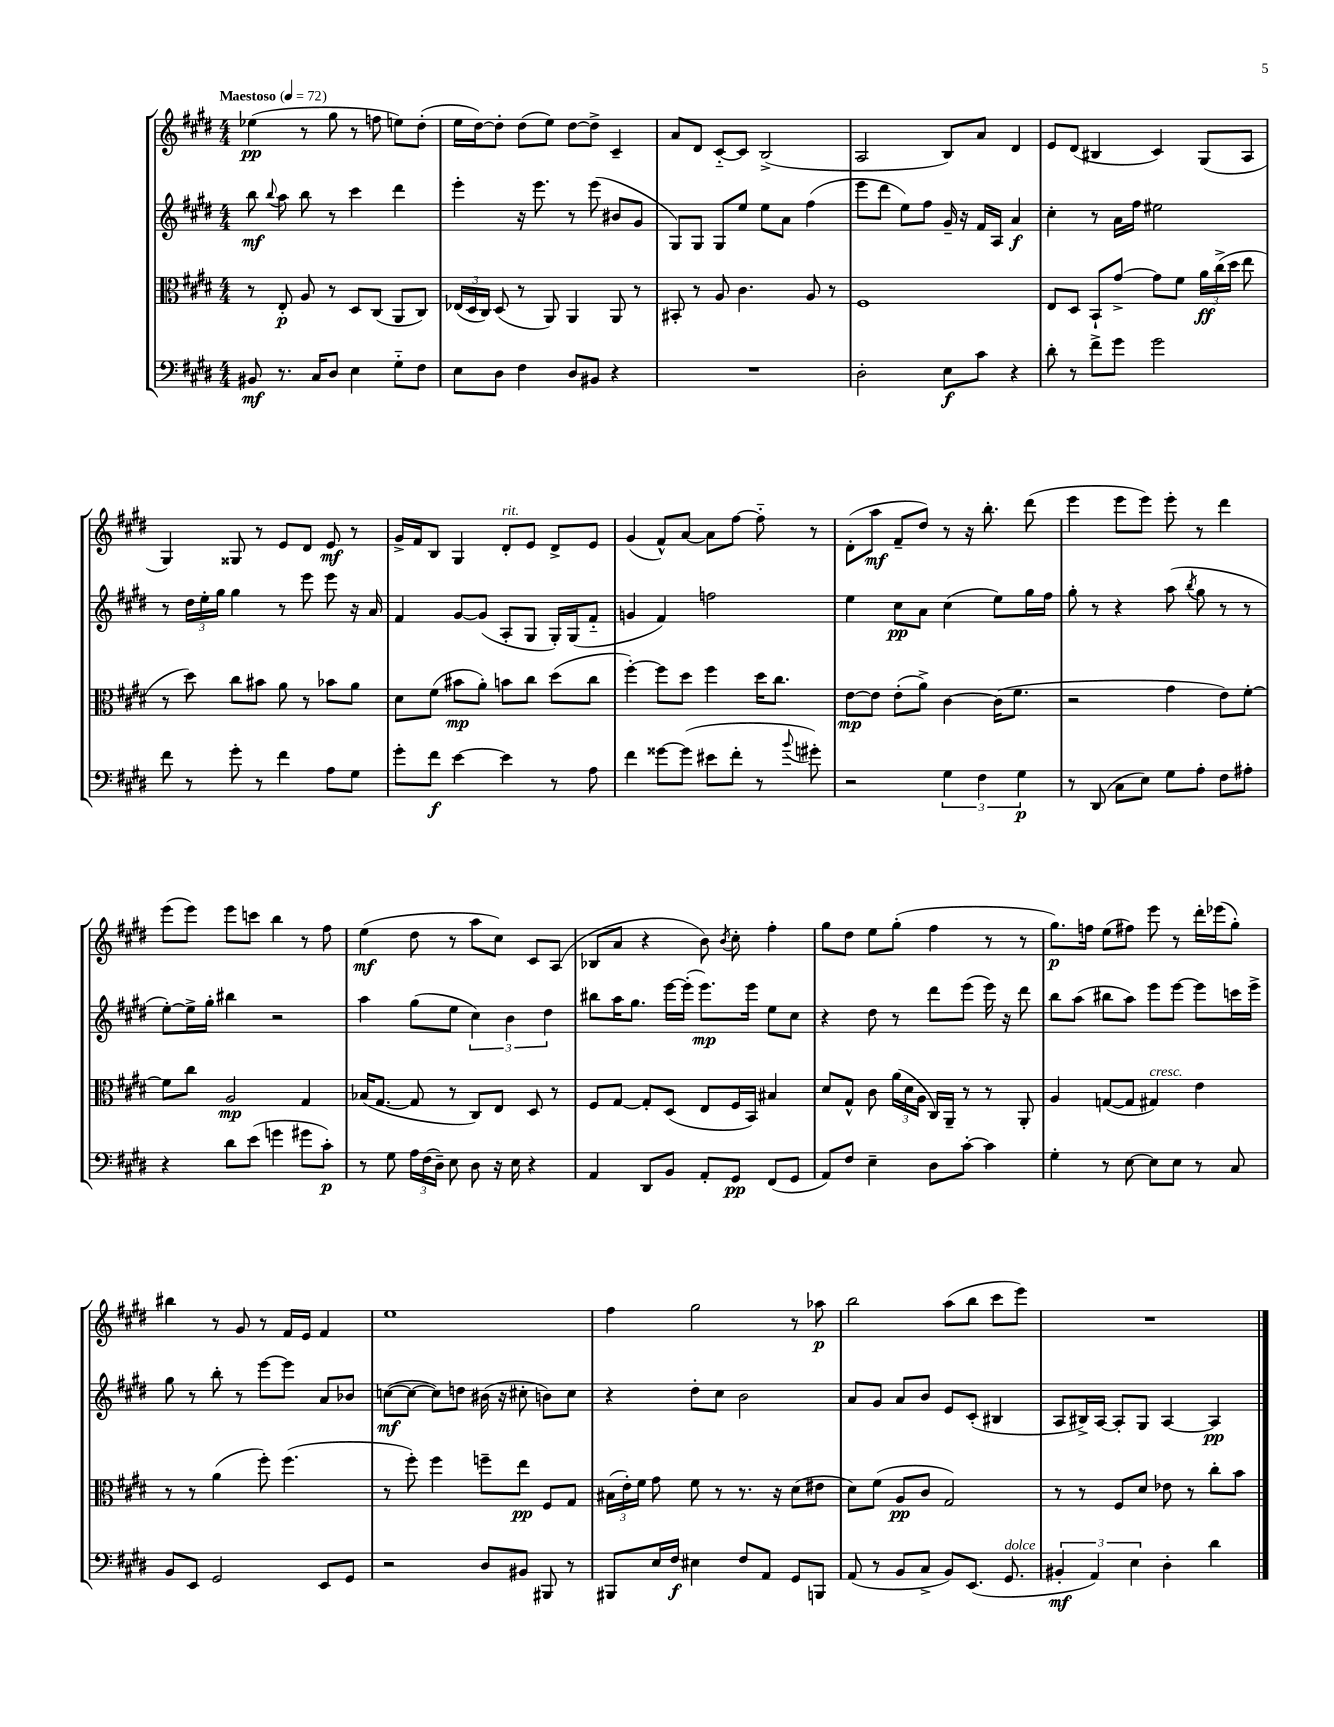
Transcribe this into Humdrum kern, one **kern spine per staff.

**kern	**dynam	**kern	**dynam	**kern	**dynam	**kern	**dynam
*part4	*part4	*part3	*part3	*part2	*part2	*part1	*part1
*staff4	*staff4	*staff3	*staff3	*staff2	*staff2	*staff1	*staff1
*clefF4	*	*clefC3	*	*clefG2	*	*clefG2	*
*k[f#c#g#d#]	*	*k[f#c#g#d#]	*	*k[f#c#g#d#]	*	*k[f#c#g#d#]	*
*M4/4	*	*M4/4	*	*M4/4	*	*M4/4	*
*MM72	*	*MM72	*	*MM72	*	*MM72	*
=1	=1	=1	=1	=1	=1	=1	=1
!	!	!	!	!	!	!LO:TX:a:B:t=Maestoso	!
8BB#X/	mf	8r	.	8bb\	mf	(4ee-X\	pp
.	.	.	.	8qqbb/	.	.	.
8.r	.	8E'/	p	8aa\	.	.	.
.	.	8A/	.	8bb\	.	8r	.
16C#/KL	.	.	.	.	.	.	.
8D#/J	.	8r	.	8r	.	8gg#\	.
4E\	.	8D#/L	.	4ccc#\	.	8r	.
.	.	(8C#/J	.	.	.	8ffn\	.
8G#\L	.	8AA/L	.	4ddd#\	.	8een\L)	.
8F#\J	.	8C#/J)	.	.	.	(8dd#'\J	.
=2	=2	=2	=2	=2	=2	=2	=2
8E\L	.	(24E-X/LL	.	4eee'\	.	16ee\LL	.
.	.	24D#/	.	.	.	.	.
.	.	.	.	.	.	[16dd#\J)	.
.	.	24C#/JJ)	.	.	.	.	.
8D#\J	.	(8D#/	.	.	.	8dd#'\J]	.
4F#\	.	8r	.	16r	.	(8dd#\L	.
.	.	.	.	8.eee\	.	.	.
.	.	8AA/)	.	.	.	8ee\J)	.
8D#/L	.	4AA/	.	8r	.	[8dd#\L	.
8BB#X/J	.	.	.	(8eee\	.	8dd#^\J]	.
4r	.	8AA/	.	8b#X/L	.	4c#~/	.
.	.	8r	.	8g#/J	.	.	.
=3	=3	=3	=3	=3	=3	=3	=3
1r	.	8BB#X'/	.	8G#/L)	.	8a/L	.
.	.	8r	.	8G#/J	.	8d#/J	.
.	.	8A/	.	8G#/L	.	[8c#/L	.
.	.	4.c#\	.	8ee/J	.	8c#/J]	.
.	.	.	.	8ee\L	.	(2B^/	.
.	.	.	.	8a\J	.	.	.
.	.	8A/	.	(4ff#\	.	.	.
.	.	8r	.	.	.	.	.
=4	=4	=4	=4	=4	=4	=4	=4
2D#'\	.	1F#	.	8eee\L	.	2A/	.
.	.	.	.	8ddd#\J	.	.	.
.	.	.	.	8ee\L)	.	.	.
.	.	.	.	8ff#\J	.	.	.
8E\L	f	.	.	16g#~/	.	8B/L)	.
.	.	.	.	16r	.	.	.
8c#\J	.	.	.	16f#/LL	.	8a/J	.
.	.	.	.	16A/JJ	.	.	.
4r	.	.	.	4a/	f	4d#/	.
=5	=5	=5	=5	=5	=5	=5	=5
8d#'\	.	8E/L	.	4cc#'\	.	8e/L	.
8r	.	8D#/J	.	.	.	(8d#/J	.
8f#^\L	.	8BB`/L	.	8r	.	4B#X/	.
8g#\J	.	[8g#^/J	.	16a\LL	.	.	.
.	.	.	.	16ff#\JJ	.	.	.
2g#\	.	8g#\L]	.	2ee#X\	.	4c#/)	.
.	.	8f#\J	.	.	.	.	.
.	.	24a\LL	ff	.	.	(8G#/L	.
.	.	(24cc#^\	.	.	.	.	.
.	.	24dd#\JJ	.	.	.	.	.
.	.	8ee\	.	.	.	8A/J	.
!!LO:LB:g=z
=6	=6	=6	=6	=6	=6	=6	=6
8f#\	.	8r	.	8r	.	4G#/)	.
8r	.	8dd#\)	.	24dd#\LL	.	.	.
.	.	.	.	24ee'\	.	.	.
.	.	.	.	24gg#\JJ	.	.	.
8g#'\	.	8cc#\L	.	4gg#\	.	8G##X/	.
8r	.	8b#X\J	.	.	.	8r	.
4f#\	.	8a\	.	8r	.	8e/L	.
.	.	8r	.	8eee\	.	8d#/J	.
8A\L	.	8b-X\L	.	8eee\	.	8e/	mf
8G#\J	.	8a\J	.	16r	.	8r	.
.	.	.	.	16a/	.	.	.
=7	=7	=7	=7	=7	=7	=7	=7
8g#'\L	.	8d#\L	.	4f#/	.	16g#^/LL	.
.	.	.	.	.	.	16f#/J	.
8f#\J	f	(8f#\J	.	.	.	8B/J	.
[4e\	.	8b#X\L	mp	[8g#/L	.	4G#/	.
.	.	8a'\J)	.	(8g#/J]	.	.	.
!	!	!	!	!	!	!LO:TX:a:i:t=rit.	!
4e\]	.	8bn\L	.	8A'/L	.	8d#'/L	.
.	.	8cc#\J	.	8G#/J	.	8e/J	.
8r	.	(8dd#\L	.	16G#'/LL)	.	8d#^/L	.
.	.	.	.	(16G#/J	.	.	.
8A\	.	8cc#\J	.	8f#/J	.	8e/J	.
=8	=8	=8	=8	=8	=8	=8	=8
4f#\	.	[4ff#'\)	.	4gn/	.	(4g#/	.
[8g##X\L	.	8ff#\L]	.	4f#/)	.	8f#^^/L)	.
(8g##\J]	.	8dd#\J	.	.	.	[8a/J	.
8e#X\L	.	4ff#\	.	2ffn\	.	8a\L]	.
8f#'\J	.	.	.	.	.	[8ff#\J	.
8r	.	16dd#\KL	.	.	.	8ff#\]	.
.	.	8.cc#\J	.	.	.	.	.
8qqb/	.	.	.	.	.	.	.
8g#X'\)	.	.	.	.	.	8r	.
=9	=9	=9	=9	=9	=9	=9	=9
2r	.	[8e\L	mp	4ee\	.	(8d#'\L	.
.	.	8e\J]	.	.	.	8aa\J	mf
.	.	(8e'\L	.	8cc#\L	pp	8f#~/L	.
.	.	8a^\J)	.	8a\J	.	8dd#/J)	.
6G#\	.	[4c#\	.	(4cc#\	.	8r	.
.	.	.	.	.	.	16r	.
6F#\	.	.	.	.	.	.	.
.	.	.	.	.	.	8.bb'\	.
.	.	(16c#\KL]	.	8ee\L)	.	.	.
.	.	8.f#\J	.	.	.	.	.
6G#\	p	.	.	.	.	.	.
.	.	.	.	16gg#\L	.	(8ddd#\	.
.	.	.	.	16ff#\JJ	.	.	.
=10	=10	=10	=10	=10	=10	=10	=10
8r	.	2r	.	8gg#'\	.	4eee\	.
(8DD#/	.	.	.	8r	.	.	.
8C#\L	.	.	.	4r	.	8eee\L	.
8E\J)	.	.	.	.	.	8eee\J)	.
8G#\L	.	4g#\	.	(8aa\	.	8eee'\	.
.	.	.	.	8qbb/	.	.	.
8A'\J	.	.	.	8gg#\	.	8r	.
8F#\L	.	8e\L)	.	8r	.	4ddd#\	.
8A#X'\J	.	[8f#'\J	.	8r	.	.	.
!!LO:LB:g=z
=11	=11	=11	=11	=11	=11	=11	=11
4r	.	8f#\L]	.	[8ee'\L)	.	(8eee\L	.
.	.	8cc#\J	.	16ee^\L]	.	8eee\J)	.
.	.	.	.	16gg#'\JJ	.	.	.
8d#\L	.	2A/	mp	4bb#X\	.	8eee\L	.
(8e\J	.	.	.	.	.	8cccn\J	.
4gn\	.	.	.	2r	.	4bb\	.
8g#X\L	.	4G#/	.	.	.	8r	.
8c#'\J)	p	.	.	.	.	8ff#\	.
=12	=12	=12	=12	=12	=12	=12	=12
8r	.	(16B-X/KL	.	4aa\	.	(4ee\	mf
.	.	[8.G#/J	.	.	.	.	.
8G#\	.	.	.	.	.	.	.
24A\LL	.	8G#/]	.	(8gg#\L	.	8dd#\	.
(24F#\	.	.	.	.	.	.	.
24D#~\JJ)	.	.	.	.	.	.	.
8E\	.	8r	.	8ee\J	.	8r	.
8D#\	.	8C#/L)	.	6cc#\)	.	8aa\L	.
16r	.	8E/J	.	.	.	8cc#\J)	.
.	.	.	.	6b\	.	.	.
16E\	.	.	.	.	.	.	.
4r	.	8D#/	.	.	.	8c#/L	.
.	.	.	.	6dd#\	.	.	.
.	.	8r	.	.	.	(8A/J	.
=13	=13	=13	=13	=13	=13	=13	=13
4AA/	.	8F#/L	.	8bb#X\L	.	8B-X/L	.
.	.	[8G#/J	.	16aa\K	.	8a/J	.
.	.	.	.	8.gg#\J	.	.	.
8DD#/L	.	8G#'/L]	.	.	.	4r	.
8BB/J	.	(8D#/J	.	[16eee\LL	.	.	.
.	.	.	.	(16eee'\JJ]	.	.	.
8AA'/L	.	8E/L	.	8.eee\L)	mp	8b\)	.
.	.	.	.	.	.	8qb/	.
8GG#/J	pp	16F#/L	.	.	.	8cc#'\	.
.	.	16BB/JJ)	.	16eee\Jk	.	.	.
(8FF#/L	.	4B#X/	.	8ee\L	.	4ff#'\	.
8GG#/J	.	.	.	8cc#\J	.	.	.
=14	=14	=14	=14	=14	=14	=14	=14
8AA/L)	.	8d#/L	.	4r	.	8gg#\L	.
8F#/J	.	8G#^^/J	.	.	.	8dd#\J	.
4E~\	.	8c#\	.	8dd#\	.	8ee\L	.
.	.	(24a\LL	.	8r	.	(8gg#'\J	.
.	.	24d#\	.	.	.	.	.
.	.	24A\JJ	.	.	.	.	.
8D#\L	.	16C#/LL)	.	8ddd#\L	.	4ff#\	.
.	.	16AA~/JJ	.	.	.	.	.
[8c#'\J	.	8r	.	(8eee\J	.	.	.
4c#\]	.	8r	.	16eee\)	.	8r	.
.	.	.	.	16r	.	.	.
.	.	8AA'/	.	8ddd#\	.	8r	.
=15	=15	=15	=15	=15	=15	=15	=15
4G#'\	.	4A/	.	8bb\L	.	8.gg#\L)	p
.	.	.	.	(8aa\J	.	.	.
.	.	.	.	.	.	16ffn\Jk	.
8r	.	([8Gn/L	.	8bb#X\L	.	(8ee\L	.
[8E\	.	8G/J]	.	8aa\J)	.	8ff#X\J)	.
!	!	!LO:TX:a:i:t=cresc.	!	!	!	!	!
8E\L]	.	4G#X/)	.	8eee\L	.	8eee\	.
8E\J	.	.	.	[8eee\J	.	8r	.
8r	.	4e\	.	8eee\L]	.	16ddd#'\LL	.
.	.	.	.	.	.	(16eee-X\J	.
8C#/	.	.	.	16cccn\L	.	8gg#'\J)	.
.	.	.	.	16eee^\JJ	.	.	.
!!LO:LB:g=z
=16	=16	=16	=16	=16	=16	=16	=16
8BB/L	.	8r	.	8gg#\	.	4bb#X\	.
8EE/J	.	8r	.	8r	.	.	.
2GG#/	.	(4a\	.	8bb'\	.	8r	.
.	.	.	.	8r	.	8g#/	.
.	.	8ff#'\)	.	[8eee\L	.	8r	.
.	.	(4.ff#\	.	8eee\J]	.	16f#/LL	.
.	.	.	.	.	.	16e/JJ	.
8EE/L	.	.	.	8a/L	.	4f#/	.
8GG#/J	.	.	.	8b-X/J	.	.	.
=17	=17	=17	=17	=17	=17	=17	=17
2r	.	8r	.	([8ccn\L	mf	1ee	.
.	.	8ff#'\)	.	8cc\J_	.	.	.
.	.	4ff#\	.	8cc\L])	.	.	.
.	.	.	.	8ddn\J	.	.	.
8D#/L	.	8ffn~\L	.	(16b#X\	.	.	.
.	.	.	.	16r	.	.	.
8BB#X/J	.	8ee\J	pp	8cc#X'\	.	.	.
8BBB#X/	.	8F#/L	.	8bn\L)	.	.	.
8r	.	8G#/J	.	8cc#\J	.	.	.
=18	=18	=18	=18	=18	=18	=18	=18
8BBB#X/L	.	(24B#X\LL	.	4r	.	4ff#\	.
.	.	24e'\)	.	.	.	.	.
.	.	24f#\JJ	.	.	.	.	.
16E/L	.	8g#\	.	.	.	.	.
16F#/JJ	f	.	.	.	.	.	.
4E#X\	.	8f#\	.	8dd#'\L	.	2gg#\	.
.	.	8r	.	8cc#\J	.	.	.
8F#/L	.	8.r	.	2b\	.	.	.
8AA/J	.	.	.	.	.	.	.
.	.	16r	.	.	.	.	.
8GG#/L	.	(8d#\L	.	.	.	8r	.
8BBBn/J	.	8e#X\J	.	.	.	8aa-X\	p
=19	=19	=19	=19	=19	=19	=19	=19
(8AA/	.	8d#\L)	.	8a/L	.	2bb\	.
8r	.	(8f#\J	.	8g#/J	.	.	.
8BB/L	.	8A/L	pp	8a/L	.	.	.
8C#^/J	.	8c#/J	.	8b/J	.	.	.
8BB/L)	.	2G#/)	.	8e/L	.	(8aa\L	.
(8.EE/J	.	.	.	(8c#'/J	.	8bb\J	.
.	.	.	.	4B#X/	.	8ccc#\L	.
!LO:TX:a:i:t=dolce	!	!	!	!	!	!	!
8.GG#/	.	.	.	.	.	.	.
.	.	.	.	.	.	8eee\J)	.
=20	=20	=20	=20	=20	=20	=20	=20
6BB#X'/	mf	8r	.	8A/L	.	1r	.
.	.	8r	.	16B#X^/L)	.	.	.
6AA/)	.	.	.	.	.	.	.
.	.	.	.	[16A/JJ	.	.	.
.	.	8F#/L	.	8A'/L]	.	.	.
6E\	.	.	.	.	.	.	.
.	.	8d#/J	.	8G#/J	.	.	.
4D#'\	.	8e-X\	.	[4A/	.	.	.
.	.	8r	.	.	.	.	.
4d#\	.	8cc#'\L	.	4A/]	pp	.	.
.	.	8b\J	.	.	.	.	.
==	==	==	==	==	==	==	==
*-	*-	*-	*-	*-	*-	*-	*-
